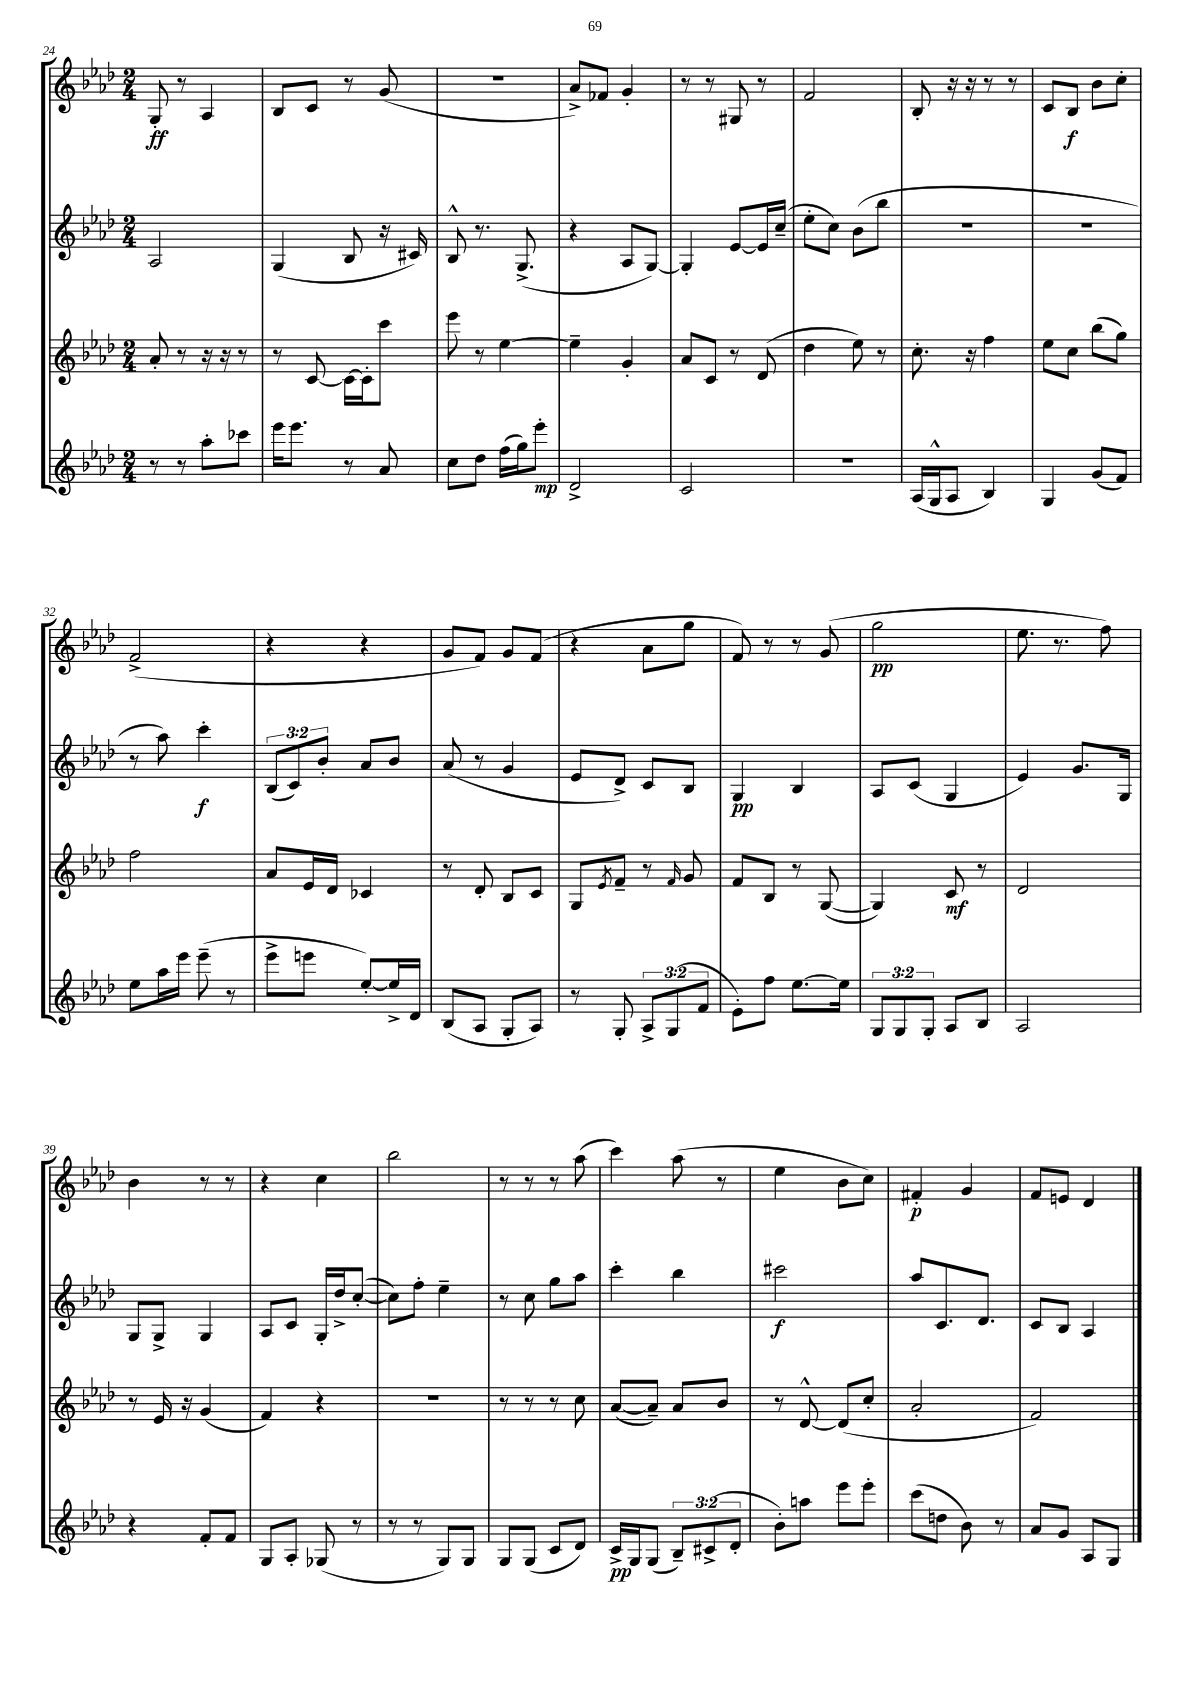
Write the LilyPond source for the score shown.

<<
\new StaffGroup <<
\new Staff = "s0" {
    \clef treble \key aes \major \numericTimeSignature \time 2/4
    g8-.\ff r8 aes4 |
    bes8 c'8 r8 g'8( |
    R2 |
    aes'8->) fes'8 g'4-. |
    r8 r8 gis8 r8 |
    f'2 |
    bes8-. r16 r16 r8 r8 |
    c'8 bes8\f bes'8 c''8-. |
    f'2->( |
    r4 r4 |
    g'8 f'8) g'8 f'8( |
    r4 aes'8 g''8 |
    f'8) r8 r8 g'8( |
    g''2\pp |
    ees''8. r8. f''8) |
    bes'4 r8 r8 |
    r4 c''4 |
    bes''2 |
    r8 r8 r8 aes''8( |
    c'''4) aes''8( r8 |
    ees''4 bes'8 c''8) |
    fis'4-.\p g'4 |
    f'8 e'8 des'4 \bar "|." |
}
\new Staff = "s1" {
    \clef treble \key aes \major \numericTimeSignature \time 2/4 \override Staff.TupletNumber.text = #tuplet-number::calc-fraction-text
    aes2 |
    g4( bes8 r16 cis'16) |
    bes8-^ r8. g8.->( |
    r4 aes8 g8~) |
    g4-. ees'8~ ees'16 c''16--( |
    ees''8-. c''8) bes'8( bes''8 |
    r2 |
    r2 |
    r8 aes''8) c'''4-.\f |
    \tuplet 3/2 { bes8( c'8) bes'8-. } aes'8 bes'8 |
    aes'8( r8 g'4 |
    ees'8 des'8->) c'8 bes8 |
    g4\pp bes4 |
    aes8 c'8( g4 |
    ees'4) g'8. g16 |
    g8 g8-> g4 |
    aes8 c'8 g16-. des''16-> c''8~-.( |
    c''8) f''8-. ees''4-- |
    r8 c''8 g''8 aes''8 |
    c'''4-. bes''4 |
    cis'''2\f |
    aes''8 c'8. des'8. |
    c'8 bes8 aes4 \bar "|." |
}
\new Staff = "s2" {
    \clef treble \key aes \major \numericTimeSignature \time 2/4
    aes'8-. r8 r16 r16 r8 |
    r8 c'8~ c'16~ c'16-. c'''8 |
    ees'''8 r8 ees''4~ |
    ees''4-- g'4-. |
    aes'8 c'8 r8 des'8( |
    des''4 ees''8) r8 |
    c''8.-. r16 f''4 |
    ees''8 c''8 bes''8( g''8) |
    f''2 |
    aes'8 ees'16 des'16 ces'4 |
    r8 des'8-. bes8 c'8 |
    g8 \acciaccatura { ees'8 } f'8-- r8 \grace { f'16 } g'8 |
    f'8 bes8 r8 g8~( |
    g4) c'8\mf r8 |
    des'2 |
    r8 ees'16 r16 g'4( |
    f'4) r4 |
    R2 |
    r8 r8 r8 c''8 |
    aes'8~( aes'8--) aes'8 bes'8 |
    r8 des'8~-^ des'8( c''8-. |
    aes'2-. |
    f'2) \bar "|." |
}
\new Staff = "s3" {
    \clef treble \key aes \major \numericTimeSignature \time 2/4 \override Staff.TupletNumber.text = #tuplet-number::calc-fraction-text
    r8 r8 aes''8-. ces'''8 |
    ees'''16 ees'''8. r8 aes'8 |
    c''8 des''8 f''16( g''16) ees'''8-.\mp |
    des'2-> |
    c'2 |
    R2 |
    aes16( g16-^ aes8 bes4) |
    g4 g'8( f'8) |
    ees''8 aes''16 ees'''16 ees'''8--( r8 |
    ees'''8-> e'''8 ees''8~-.) ees''16-> des'16 |
    bes8( aes8 g8-. aes8) |
    r8 g8-. \tuplet 3/2 { aes8-> g8( f'8 } |
    ees'8-.) f''8 ees''8.~ ees''16 |
    \tuplet 3/2 { g8 g8 g8-. } aes8 bes8 |
    aes2 |
    r4 f'8-. f'8 |
    g8 aes8-. ges8( r8 |
    r8 r8 g8) g8 |
    g8 g8( c'8 des'8) |
    c'16->\pp g16 g8( \tuplet 3/2 { bes8--) cis'8->( des'8-. } |
    bes'8-.) a''8 ees'''8 ees'''8-. |
    c'''8( d''8 bes'8) r8 |
    aes'8 g'8 aes8 g8 \bar "|." |
}
>>
>>
\layout { \context { \Score currentBarNumber = #24 } }
